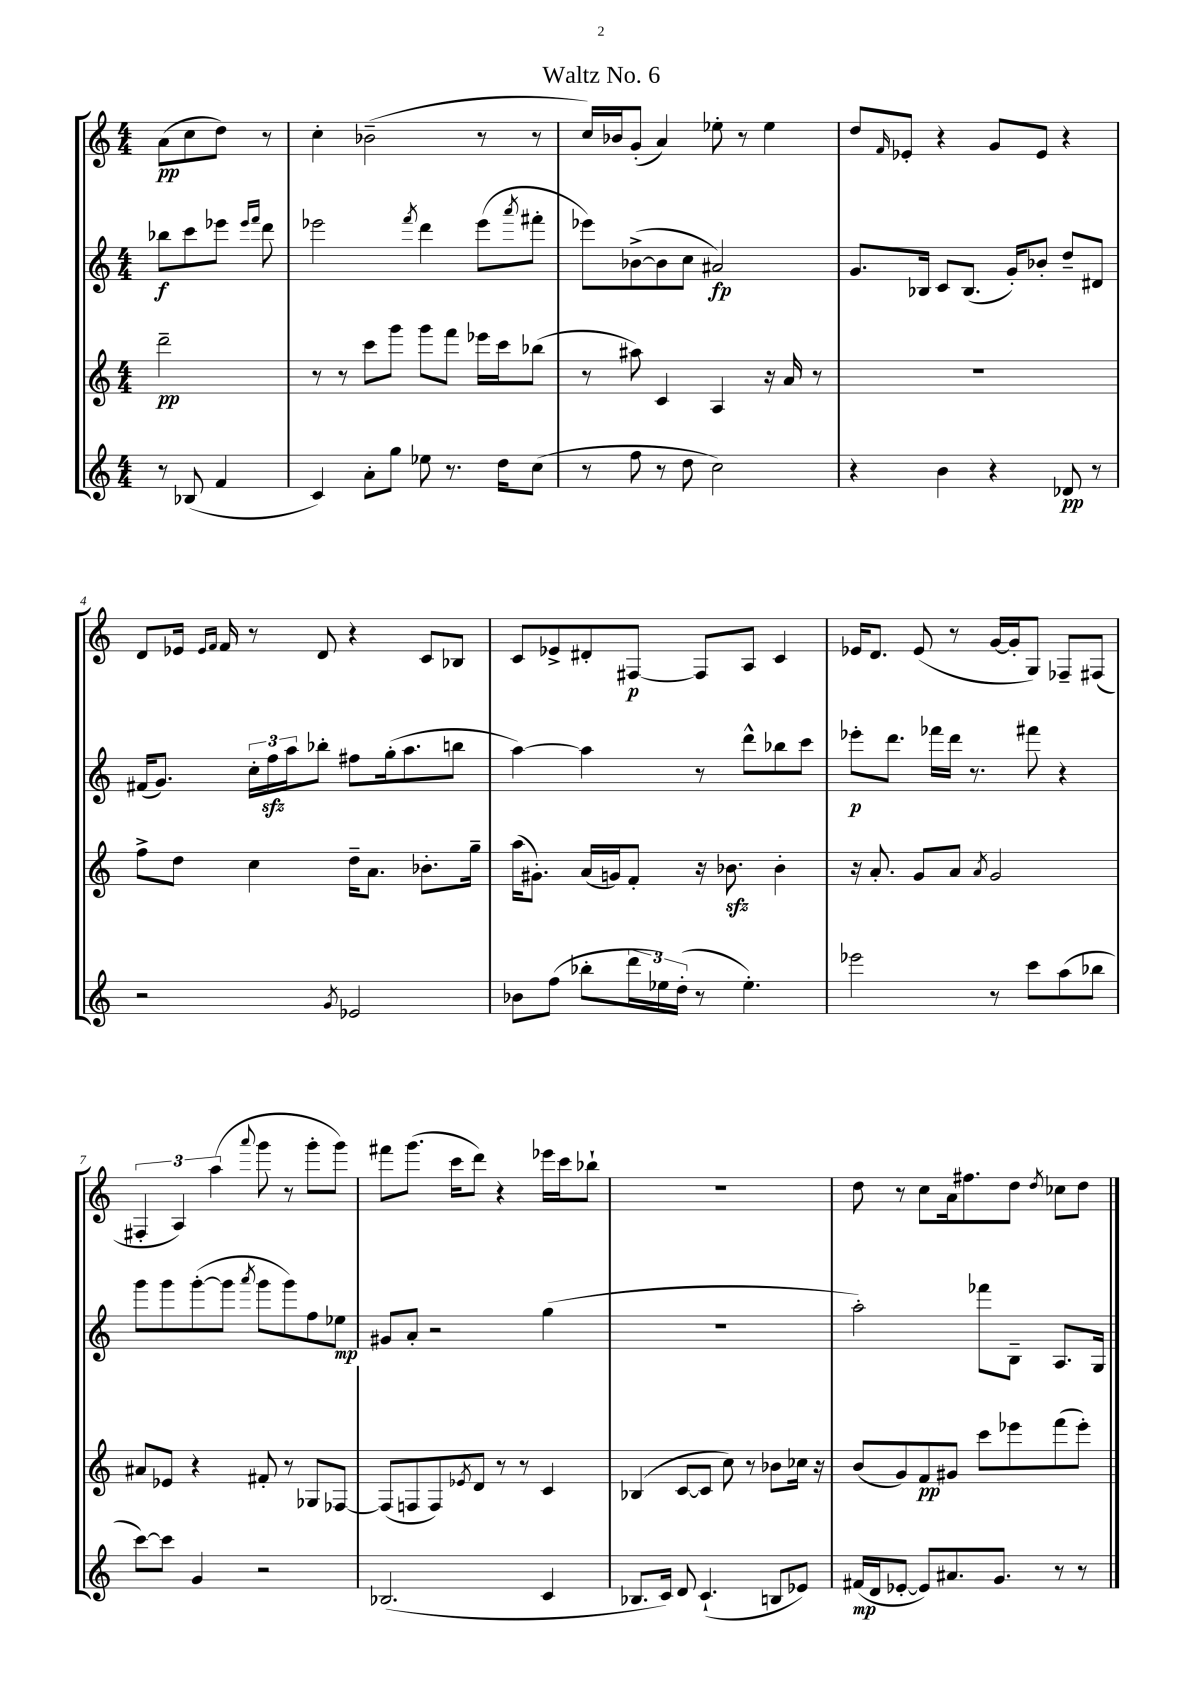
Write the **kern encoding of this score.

**kern	**dynam	**kern	**dynam	**kern	**dynam	**kern	**dynam
*part4	*part4	*part3	*part3	*part2	*part2	*part1	*part1
*staff4	*staff4	*staff3	*staff3	*staff2	*staff2	*staff1	*staff1
*clefG2	*	*clefG2	*	*clefG2	*	*clefG2	*
*k[]	*	*k[]	*	*k[]	*	*k[]	*
*M4/4	*	*M4/4	*	*M4/4	*	*M4/4	*
=	=	=	=	=	=	=	=
8r	.	2ddd~\	pp	8bb-X\L	f	(8a\L	pp
(8B-X/	.	.	.	8ccc\	.	8cc\	.
4f/	.	.	.	8eee-X\J	.	8dd\J)	.
.	.	.	.	16qqeee-/LL	.	.	.
.	.	.	.	16qqfff/JJ	.	.	.
.	.	.	.	8ddd\	.	8r	.
=1	=1	=1	=1	=1	=1	=1	=1
4c/)	.	8r	.	2eee-X\	.	4cc'\	.
.	.	8r	.	.	.	.	.
8a'\L	.	8ccc\L	.	.	.	(2b-X~\	.
8gg\J	.	8ggg\J	.	.	.	.	.
.	.	.	.	8qfff/	.	.	.
8ee-X\	.	8ggg\L	.	4ddd\	.	.	.
8.r	.	8fff\J	.	.	.	.	.
.	.	16eee-X\LL	.	(8eee-\L	.	8r	.
16dd\KL	.	16ccc\J	.	.	.	.	.
.	.	.	.	8qaaa/	.	.	.
(8cc\J	.	(8bb-X\J	.	8fff#X'\J	.	8r	.
=2	=2	=2	=2	=2	=2	=2	=2
8r	.	8r	.	8eee-X\L)	.	16cc/LL)	.
.	.	.	.	.	.	16b-X/J	.
8ff\	.	8aa#X\)	.	([8b-X^\	.	(8g'/J	.
8r	.	4c/	.	8b-\]	.	4a/)	.
8dd\	.	.	.	8cc\J	.	.	.
2cc\)	.	4A/	.	2a#X/)	fp	8ee-X'\	.
.	.	.	.	.	.	8r	.
.	.	16r	.	.	.	4ee-\	.
.	.	16a/	.	.	.	.	.
.	.	8r	.	.	.	.	.
=3	=3	=3	=3	=3	=3	=3	=3
4r	.	1r	.	8.g/L	.	8dd/L	.
.	.	.	.	.	.	16qqf/	.
.	.	.	.	.	.	8e-X'/J	.
.	.	.	.	16B-X/Jk	.	.	.
4b\	.	.	.	8c/L	.	4r	.
.	.	.	.	(8.B-/J	.	.	.
4r	.	.	.	.	.	8g/L	.
.	.	.	.	16g'/KL)	.	.	.
.	.	.	.	8b-X'/J	.	8e-/J	.
8d-X/	pp	.	.	8dd~/L	.	4r	.
8r	.	.	.	8d#X/J	.	.	.
!!LO:LB:g=z
=4	=4	=4	=4	=4	=4	=4	=4
2r	.	8ff^\L	.	(16f#X/KL	.	8d/L	.
.	.	.	.	8.g/J)	.	.	.
.	.	8dd\J	.	.	.	16e-X/Jk	.
.	.	.	.	.	.	16qqe-/LL	.
.	.	.	.	.	.	16qqf/JJ	.
.	.	.	.	.	.	16f/	.
.	.	4cc\	.	24cc'\LL	.	8r	.
.	.	.	.	24ffzz\	.	.	.
.	.	.	.	24aa\J	.	.	.
.	.	.	.	8bb-X'\J	.	8d/	.
8qg/	.	.	.	.	.	.	.
2e-X/	.	16dd~\KL	.	8ff#X\L	.	4r	.
.	.	8.a\J	.	.	.	.	.
.	.	.	.	(16gg'\k	.	.	.
.	.	.	.	8.aa\	.	.	.
.	.	8.b-X'\L	.	.	.	8c/L	.
.	.	.	.	8bbn\J	.	8B-X/J	.
.	.	16gg~\Jk	.	.	.	.	.
=5	=5	=5	=5	=5	=5	=5	=5
8b-X\L	.	(16aa\KL	.	[4aa\)	.	8c/L	.
.	.	8.g#X'\J)	.	.	.	.	.
(8ff\J	.	.	.	.	.	8e-X^/	.
8bb-X'\L	.	(16a/LL	.	4aa\]	.	8d#X'/	.
.	.	16gn/J)	.	.	.	.	.
24ddd\L	.	8f'/J	.	.	.	[8F#X/J	p
24ee-X\)	.	.	.	.	.	.	.
(24dd'\JJ	.	.	.	.	.	.	.
8r	.	16r	.	8r	.	8F#/L]	.
.	.	8.b-Xzz\	.	.	.	.	.
4.ee-'\)	.	.	.	8ddd^^\L	.	8A/J	.
.	.	4b-'\	.	8bb-X\	.	4c/	.
.	.	.	.	8ccc\J	.	.	.
=6	=6	=6	=6	=6	=6	=6	=6
2eee-X\	.	16r	.	8eee-X'\L	p	16e-X/KL	.
.	.	8.a'/	.	.	.	8.d/J	.
.	.	.	.	8.ddd\J	.	.	.
.	.	8g/L	.	.	.	(8e-/	.
.	.	.	.	16fff-X\LL	.	.	.
.	.	8a/J	.	16ddd\JJ	.	8r	.
.	.	.	.	8.r	.	.	.
.	.	8qa/	.	.	.	.	.
8r	.	2g/	.	.	.	[16g/LL	.
.	.	.	.	.	.	16g'/J]	.
8ccc\L	.	.	.	8fff#X\	.	8G/J)	.
(8aa\	.	.	.	4r	.	8F-X~/L	.
8bb-X\J	.	.	.	.	.	(8F#X/J	.
!!LO:LB:g=z
=7	=7	=7	=7	=7	=7	=7	=7
[8ccc\L)	.	8a#X/L	.	8ggg\L	.	6F#X'/	.
8ccc\J]	.	8e-X/J	.	8ggg\	.	.	.
.	.	.	.	.	.	6A/)	.
4g/	.	4r	.	([8ggg'\	.	.	.
.	.	.	.	.	.	(6aa\	.
.	.	.	.	8ggg\J]	.	.	.
.	.	.	.	8qaaa/	.	8qqaaa/	.
2r	.	8f#X'/	.	8ggg\L	.	8ggg\	.
.	.	8r	.	8ggg\)	.	8r	.
.	.	8G-X/L	.	8ff\	.	8ggg'\L	.
.	.	[8F-X/J	.	8ee-X\J	mp	8ggg\J)	.
=8	=8	=8	=8	=8	=8	=8	=8
(2.B-X/	.	(8F-/L]	.	8g#X/L	.	8fff#X\L	.
.	.	8Fn/	.	8a'/J	.	(8.ggg\J	.
.	.	8F/)	.	2r	.	.	.
.	.	.	.	.	.	16ccc\KL	.
.	.	8qe-X/	.	.	.	.	.
.	.	8d/J	.	.	.	8ddd\J)	.
.	.	8r	.	.	.	4r	.
.	.	8r	.	.	.	.	.
4c/	.	4c/	.	(4gg\	.	16eee-X\LL	.
.	.	.	.	.	.	16ccc\J	.
.	.	.	.	.	.	8bb-X`\J	.
=9	=9	=9	=9	=9	=9	=9	=9
8.B-X/L	.	(4B-X/	.	1r	.	1r	.
16c/Jk)	.	.	.	.	.	.	.
8d/	.	[8c/L	.	.	.	.	.
(4.c`/	.	8c/J]	.	.	.	.	.
.	.	8cc\)	.	.	.	.	.
.	.	8r	.	.	.	.	.
8Bn/L	.	8b-X\L	.	.	.	.	.
8e-X/J)	.	16cc-X\Jk	.	.	.	.	.
.	.	16r	.	.	.	.	.
=10	=10	=10	=10	=10	=10	=10	=10
(16f#X/LL	mp	(8b/L	.	2aa'\)	.	8dd\	.
16d/J	.	.	.	.	.	.	.
[8e-X'/J	.	8g/)	.	.	.	8r	.
8e-/L])	.	8f/	pp	.	.	8cc\L	.
8.a#X/	.	8g#X/J	.	.	.	16a\k	.
.	.	.	.	.	.	8.ff#X\	.
.	.	8ccc\L	.	8fff-X\L	.	.	.
8.g/J	.	.	.	.	.	.	.
.	.	8eee-X\	.	8B~\J	.	8dd\J	.
.	.	.	.	.	.	8qdd/	.
8r	.	(8fff\	.	8.A/L	.	8cc-X\L	.
8r	.	8eee-'\J)	.	.	.	8dd\J	.
.	.	.	.	16G/Jk	.	.	.
==	==	==	==	==	==	==	==
*-	*-	*-	*-	*-	*-	*-	*-
